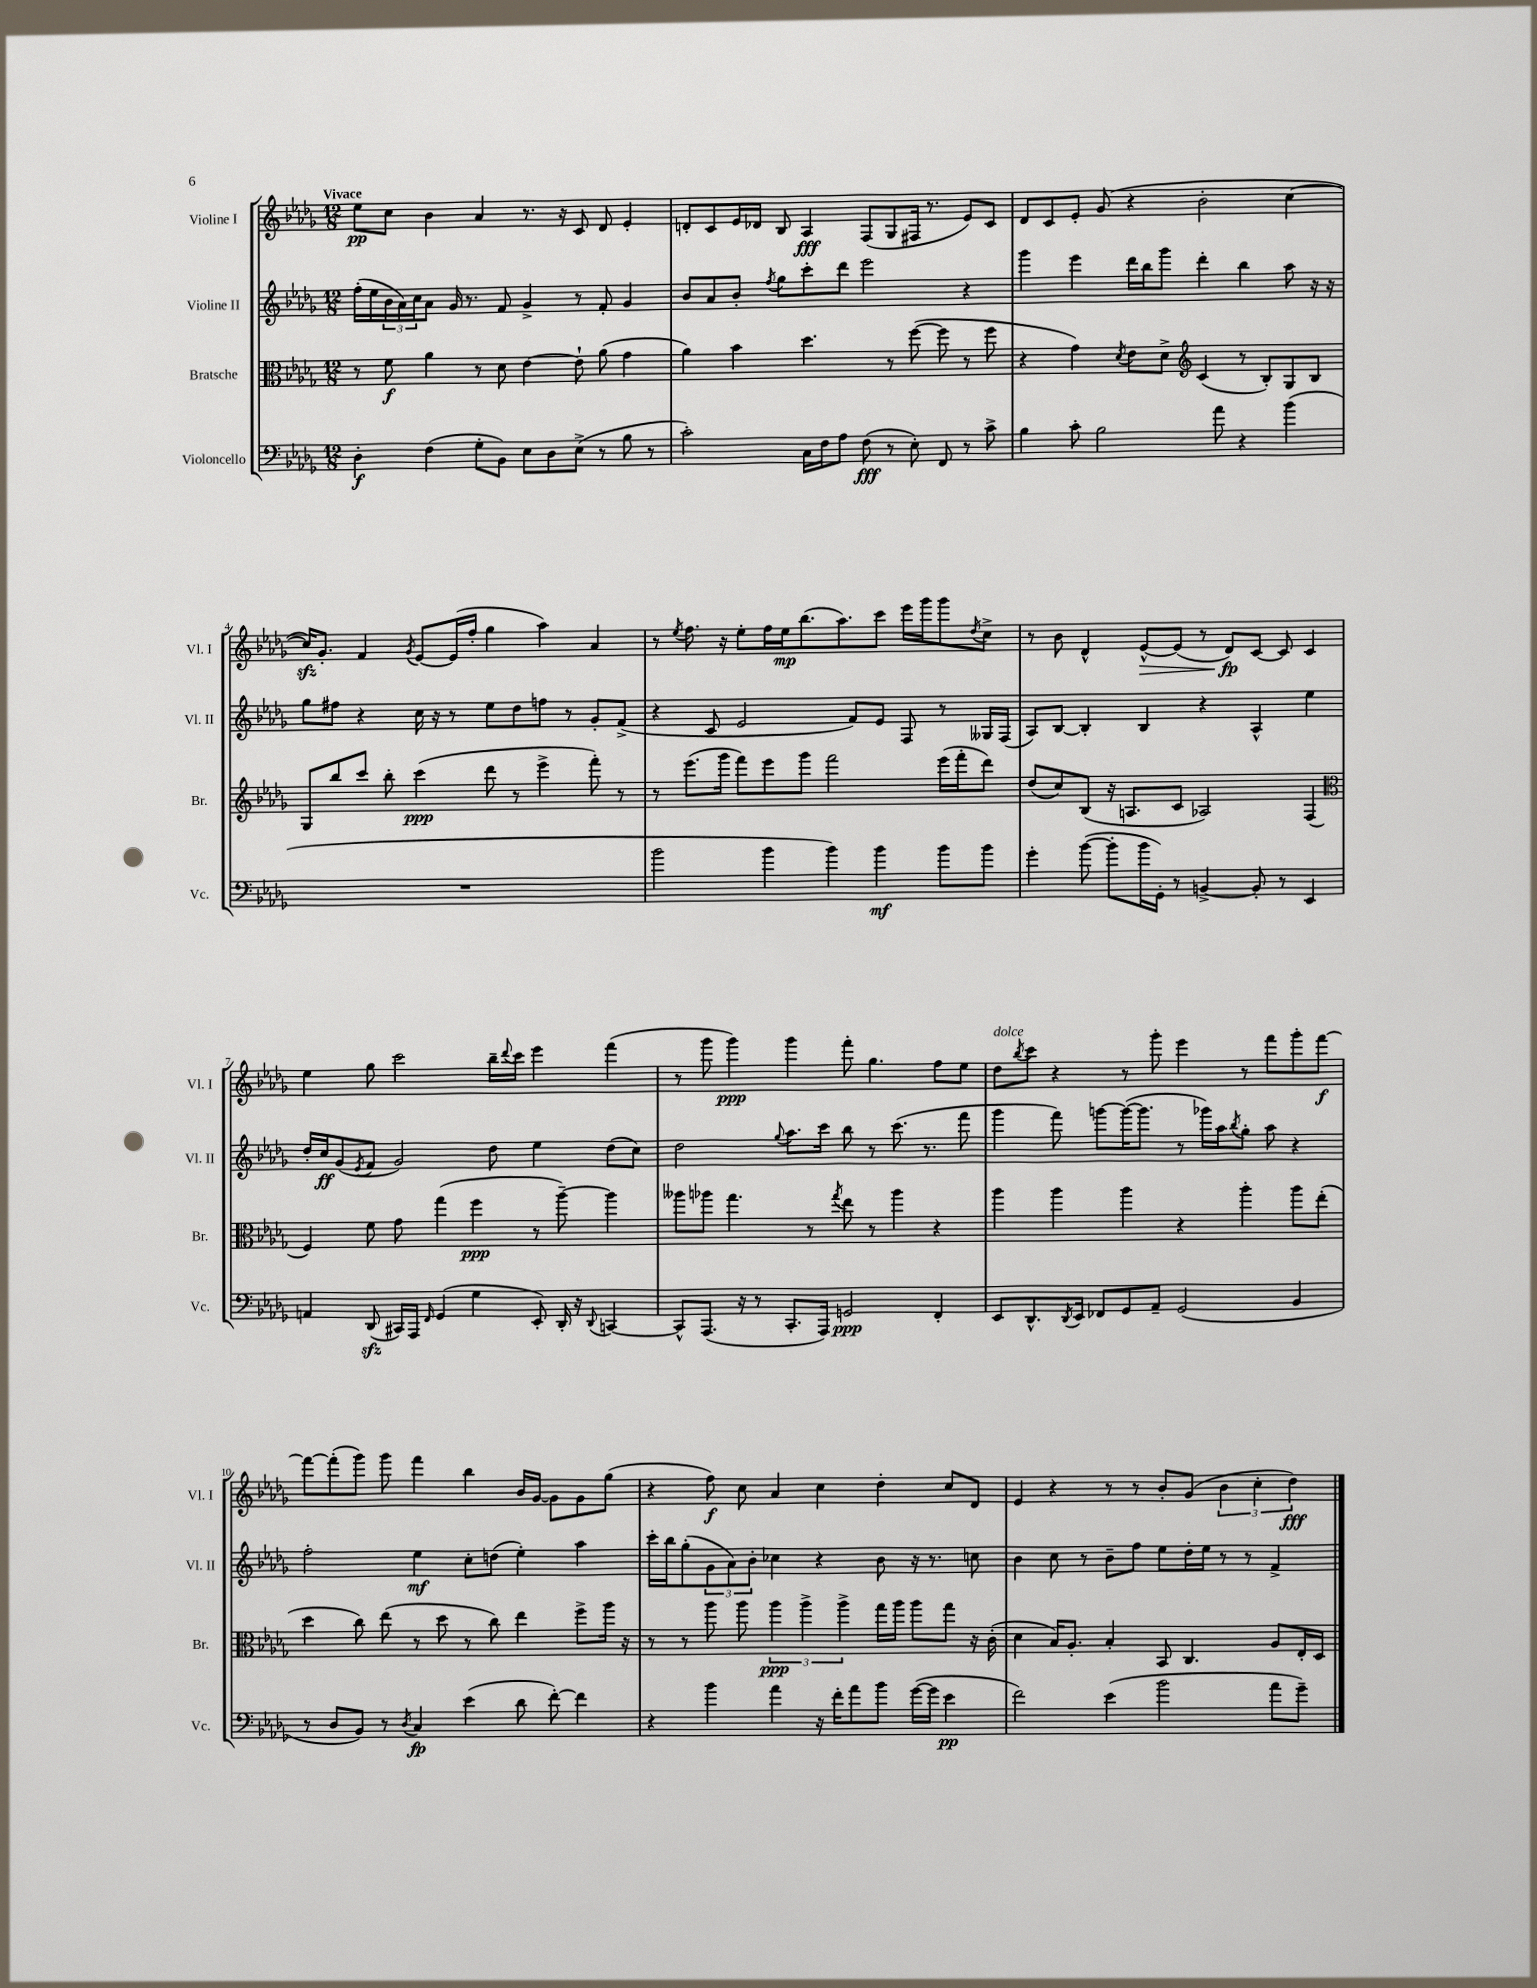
<<
\new StaffGroup <<
\new Staff = "s0" \with { instrumentName = "Violine I" shortInstrumentName = "Vl. I" } {
    \clef treble \key des \major \numericTimeSignature \time 12/8 \tempo "Vivace"
    ees''8\pp c''8 bes'4 aes'4 r8. r16 c'8 des'8 ees'4-. |
    d'8-. c'8 ees'16 des'16 bes8 aes4\fff f8( ges8 fis16 r8. ees'8) c'8 |
    des'8 c'8 ees'8-. ges'8( r4 bes'2-. c''4~ |
    c''16\sfz) ges'8.-. f'4 \acciaccatura { ges'8 } ees'8~ ees'16( f''16-. ges''4 aes''4) aes'4 |
    r8 \acciaccatura { ees''8 } f''8. r16 ees''8-. f''16 ees''16\mp bes''8.( aes''8.) c'''8 ees'''16 ges'''16 ges'''8 \acciaccatura { des''8 } c''8-> |
    r8 bes'8 des'4-^ ees'8~-^\> ees'8( r8 des'8\fp\!) c'8~ c'8 c'4 |
    ees''4 ges''8 c'''2 bes''16-- \appoggiatura { des'''8 } c'''16 ees'''4 f'''4( |
    r8 ges'''8 ges'''4\ppp) ges'''4 f'''8-. ges''4. f''8 ees''8 |
    des''8^\markup { \italic "dolce" } \acciaccatura { bes''8 } c'''8 r4 r8 ges'''8-. ees'''4 r8 f'''8 ges'''8-. f'''8~\f |
    f'''8~ f'''8-.( ges'''8) ges'''8 f'''4 bes''4 bes'16 ges'16~ ges'8 ges'8 ges''8( |
    r4 f''8\f) c''8 aes'4 c''4 des''4-. c''8 des'8 |
    ees'4 r4 r8 r8 bes'8-. ges'8( \tuplet 3/2 { bes'4 c''4-. des''4\fff) } \bar "|." |
}
\new Staff = "s1" \with { instrumentName = "Violine II" shortInstrumentName = "Vl. II" } {
    \clef treble \key des \major \numericTimeSignature \time 12/8
    f''16-.( ees''16 \tuplet 3/2 { bes'16 aes'16) c''16 } aes'8 ges'16 r8. f'8 ges'4-> r8 f'8-. ges'4 |
    bes'8 aes'8 bes'8-. \acciaccatura { f''8 } ges''8 c'''8-. des'''8 ees'''2 r4 |
    ges'''4 ees'''4 des'''16 bes''16 ges'''8 des'''4-. bes''4 aes''8 r16 r16 |
    ges''8 fis''8 r4 c''16 r16 r8 ees''8 des''8 f''8 r8 ges'8-. f'8->( |
    r4 c'8 ees'2 f'8) ees'8 f8 r8 geses16 f16( |
    aes8) bes8~ bes4-. bes4 r4 aes4-^ ees''4 |
    des''16-. c''16\ff ges'8( \acciaccatura { ees'8 } f'8 ges'2) des''8 ees''4 des''8( c''8) |
    des''2 \appoggiatura { ges''8 } aes''8. c'''16 bes''8 r8 c'''8.( r8. f'''8 |
    ges'''4 f'''8) g'''8~ g'''16~( g'''8. r8 ges'''16) aes''16 \acciaccatura { bes''8 } ges''8-. aes''8 r4 |
    f''2-. ees''4\mf c''8-. d''8( ees''4-.) aes''4 |
    c'''16-. bes''16 ges''8-.( \tuplet 3/2 { ges'8 aes'8) bes'8-. } ces''4 r4 bes'8 r16 r8. c''8 |
    bes'4 c''8 r8 bes'8-- f''8 ees''8 des''16-. ees''16 r8 r8 f'4-> \bar "|." |
}
\new Staff = "s2" \with { instrumentName = "Bratsche" shortInstrumentName = "Br." } {
    \clef alto \key des \major \numericTimeSignature \time 12/8
    r8 f'8\f aes'4 r8 des'8 ees'4~ ees'8-! aes'8( ges'4 |
    aes'4) bes'4 des''4. r8 f''8~( f''8 r8 f''8 |
    r4 ges'4) \acciaccatura { des'8 } ees'8 des'8-> \clef treble c'4( r8 bes8-.) ges8 bes8 |
    ges8 bes''8 c'''8 bes''8-. c'''4\ppp( des'''8 r8 ees'''4-> f'''8-.) r8 |
    r8 ees'''8.( ges'''16 f'''8) ees'''8 ges'''8 f'''2 ees'''16( f'''16-. des'''8) |
    des''8( c''8) bes8( r16 a8. c'8 aes2) f4( |
    \clef alto f4) f'8 ges'8 ges''4( f''4\ppp r8 aes''8~--) aes''4 |
    aeses''8 aes''8 ges''4. r8 \acciaccatura { ges''8 } ees''8 r8 aes''4 r4 |
    aes''4 aes''4 aes''4 r4 aes''4-. aes''8 ees''8-.( |
    des''4 c''8) ees''8( r8 des''8 r8 c''8) ees''4 f''8-> aes''16 r16 |
    r8 r8 aes''8 aes''8 \tuplet 3/2 { aes''4\ppp aes''4-> aes''4-> } ges''16 aes''16 aes''8 ges''8 r16 c'16-.( |
    des'4 bes16) aes8.-. bes4-. bes,8 c4. aes8 ees16-. des16 \bar "|." |
}
\new Staff = "s3" \with { instrumentName = "Violoncello" shortInstrumentName = "Vc." } {
    \clef bass \key des \major \numericTimeSignature \time 12/8
    des4-.\f f4( ges8-. bes,8) ees8 des8 ees8->( r8 bes8 r8 |
    c'2-.) c16 f16 aes8 f8\fff( r8 ees8-.) f,8 r8 c'8-> |
    bes4 c'8-. bes2 aes'8 r4 bes'4( |
    R1. |
    bes'2 bes'4 bes'4) bes'4\mf bes'8 bes'8 |
    ges'4-. bes'8~( bes'8-. bes'16 ges,16-.) r8 b,4~-> b,8-. r8 ees,4 |
    a,4 des,8\sfz( cis,16) aes,,16 \grace { f,16 } ges,4( ges4 ees,8-.) des,16-. r16 \appoggiatura { des,8 } c,4~ |
    c,8-^ aes,,8.( r16 r8 c,8.-. aes,,16) g,2\ppp f,4-. |
    ees,8 des,8.-^ \acciaccatura { des,8 } ees,16 fes,8 ges,8 aes,8-- ges,2( bes,4 |
    r8 des8 bes,8) r8 \acciaccatura { des8 } c4\fp ees'4( des'8 f'8~-.) f'4 |
    r4 bes'4 aes'4 r16 f'16-. aes'8 bes'8 ges'16~( ges'16 ees'4\pp |
    f'2) ees'4( bes'2 aes'8 ges'8--) \bar "|." |
}
>>
>>
